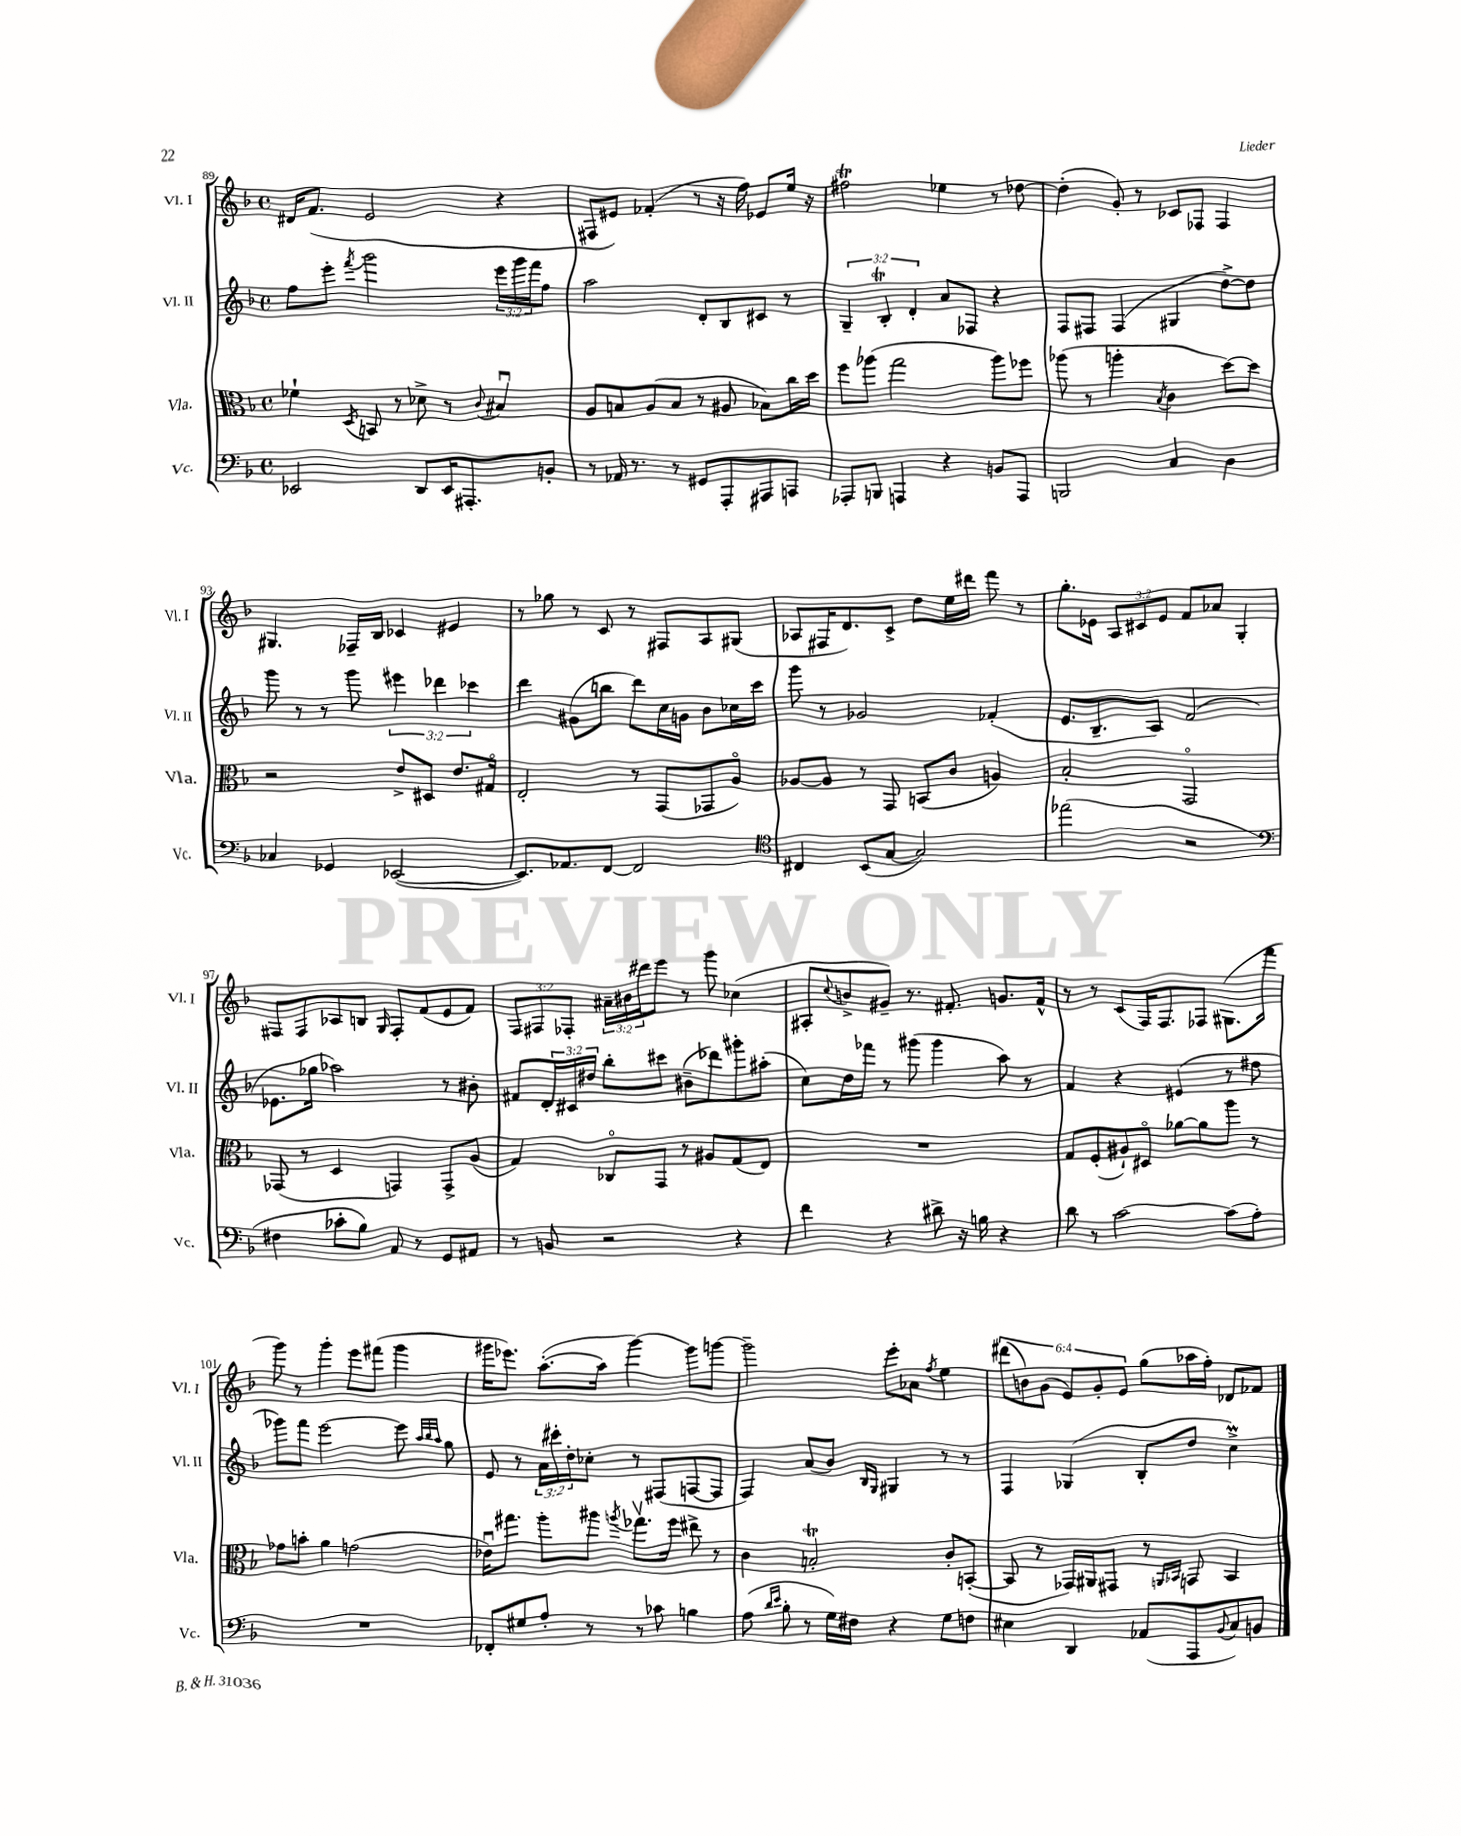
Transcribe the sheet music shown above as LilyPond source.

<<
\new StaffGroup <<
\new Staff = "s0" \with { instrumentName = "Vl. I" shortInstrumentName = "Vl. I" } {
    \clef treble \key f \major \defaultTimeSignature \time 4/4 \override Staff.TupletNumber.text = #tuplet-number::calc-fraction-text
    dis'16 f'8.( e'2 r4 |
    fis8 eis'8) fes'4-.( r8 r16 f''16) ees'8 e''16 r16 |
    fis''2\trill ees''4 r8 des''8~ |
    des''4-.( g'8-.) r8 ces'8 fes8 fes4 |
    gis4. fes16-- bes16 ces'4 eis'4 |
    r8 ges''8 r8 c'8 r8 fis8 a8 gis8( |
    aes8 fis16 d'8.) c'8-> d''8 e''16 dis'''16 f'''8 r8 |
    g''8.-. ees'16 \tuplet 3/2 { a8 cis'8 ees'8 } f'8 aes'8 g4-. |
    fis8 fis8 aes8 b8 \grace { g16 } fis8-. f'8( e'8 f'8) |
    \tuplet 3/2 { f8 fis8 fes8-. } \tuplet 3/2 { ais'16-- bis'16 dis'''16 } e'''8 r8 g'''8 ces''4( |
    ais8-. \appoggiatura { c''8 } b'8-> gis'8--) r8. fis'8.-. g'8. fis'16-^ |
    r8 r8 c'8( f16) f8. fes8 gis8.( f'''16 |
    g'''8) r8 g'''4-. e'''8 fis'''8( g'''4 |
    gis'''16 ees'''8.) a''8.~-.( a''16 gis'''4~) gis'''8 g'''8~ |
    g'''2-- e'''8-. aes'8 \acciaccatura { f''8 } e''4 |
    \tuplet 6/4 { dis'''8( b'8) g'8( e'8) g'8-. e'8 } g''8( aes''16 f''16-.) des'8 fes'8 \bar "|." |
}
\new Staff = "s1" \with { instrumentName = "Vl. II" shortInstrumentName = "Vl. II" } {
    \clef treble \key f \major \defaultTimeSignature \time 4/4 \override Staff.TupletNumber.text = #tuplet-number::calc-fraction-text
    f''8 e'''8-. \acciaccatura { f'''8 } g'''2 \tuplet 3/2 { e'''16 g'''16 f'''16 } f''8 |
    a''2 d'8-. bes8 cis'8 r8 |
    \tuplet 3/2 { g4-- bes4-.\trill d'4-. } a'8 fes8 r4 |
    f8 fis8 fis4( gis4 d''8~->) d''8 |
    g'''8 r8 r8 g'''8 \tuplet 3/2 { eis'''4 des'''4 ces'''4 } |
    d'''4 gis'8( b''8 d'''8) c''16 g'16 bes'8 ces''16 c'''16 |
    g'''8 r8 ges'2 fes'4-.( |
    e'8. bes8.-- a8) f'2( |
    ees'8. ges''16 aes''2) r8 bis'8-. |
    fis'8 \tuplet 3/2 { d'16-. cis'16 dis''16 } bes''8-. cis'''8 bis'8--( des'''8) gis'''8-. ais''8-.( |
    c''8) d''16 fes'''16 r8 gis'''8( gis'''4 a''8) r8 |
    f'4 r4 eis'4( r8 fis''8 |
    ges'''8) f'''8 e'''2~ e'''8 \grace { a''32 bes''32 a''32 } g''8 |
    e'8 r8 \tuplet 3/2 { a'16 cis'''16-. d''16-. } ces''8-. r8 fis8( f8~ f8 |
    f4) a'8( bes'8) \grace { bes16 g16 } gis4 r8 r8 |
    f4 ges4( bes8-. d''8 c''4->\prall) \bar "|." |
}
\new Staff = "s2" \with { instrumentName = "Vla." shortInstrumentName = "Vla." } {
    \clef alto \key f \major \defaultTimeSignature \time 4/4
    fes'4-! \acciaccatura { d8 } b,8 r8 des'8-> r8 \appoggiatura { c'8 } bis4\downbow |
    a8 b8 a8( b8 r8 ais8 bes8) c''16 d''16 |
    f''8 aes''8( g''2 aes''8) fes''8 |
    aes''8( r8 a''4-. \acciaccatura { bes8 } c'4 d''8~) d''8 |
    r2 e'8-> dis8 e'8. gis16\flageolet |
    e2-. r8 g,8( ges,8 a8\flageolet) |
    aes8~ aes8 r8 g,8 b,8( c'8 a4) |
    bes2-. g,2\flageolet |
    ges,8( r8 d4 g,4) g,8-> a8( |
    g4) ces8\flageolet g,8 r8 ais8 g8( e8) |
    R1 |
    g8 f8-.( ais8-!) dis8\flageolet aes'8~ aes'8 a''8 r8 |
    ges'8 b'8-. a'4 g'2( |
    ees'16\downbow) gis''8. a''8-. ais''8 \acciaccatura { a''8 } ges''8.\upbow f''16 eis''8-> r8 |
    c'4 b2-.\trill c'8-. b,8~-.( |
    b,8 r8 ges,16) ais,16 gis,8 r8 \grace { a,16 bes,16 } g,8 bes,4 \bar "|." |
}
\new Staff = "s3" \with { instrumentName = "Vc." shortInstrumentName = "Vc." } {
    \clef bass \key f \major \defaultTimeSignature \time 4/4
    ees,2 d,8 ees,16 ais,,8.-. b,8-. |
    r8 aes,16 r8. r8 gis,8 a,,8-. ais,,8 a,,8 |
    aes,,8-. b,,8 a,,4 r4 b,8 a,,8 |
    b,,2 c4 d4 |
    ces4 ges,4 ees,2~( |
    ees,8.) aes,8. f,8~ f,2 |
    \clef tenor cis4 bes,8( g8~ g2) |
    ees''2( r2 |
    \clef bass fis4 ces'8-. bes8) a,8 r8 g,8 ais,8 |
    r8 b,8 r2 r4 |
    f'4 r4 dis'8-> r16 b16 r4 |
    d'8 r8 c'2~ c'8( a8-.) |
    R1 |
    fes,8-. gis8 a8-. r8 r8 ces'8 b4 |
    a8( \grace { d'16 e'16 } bes8-. r8 g16) fis16 r4 g8 f8 |
    eis4 d,4 aes,8( a,,8 \appoggiatura { bes,8 } c8) b,8 \bar "|." |
}
>>
>>
\layout { \context { \Score currentBarNumber = #89 } }
